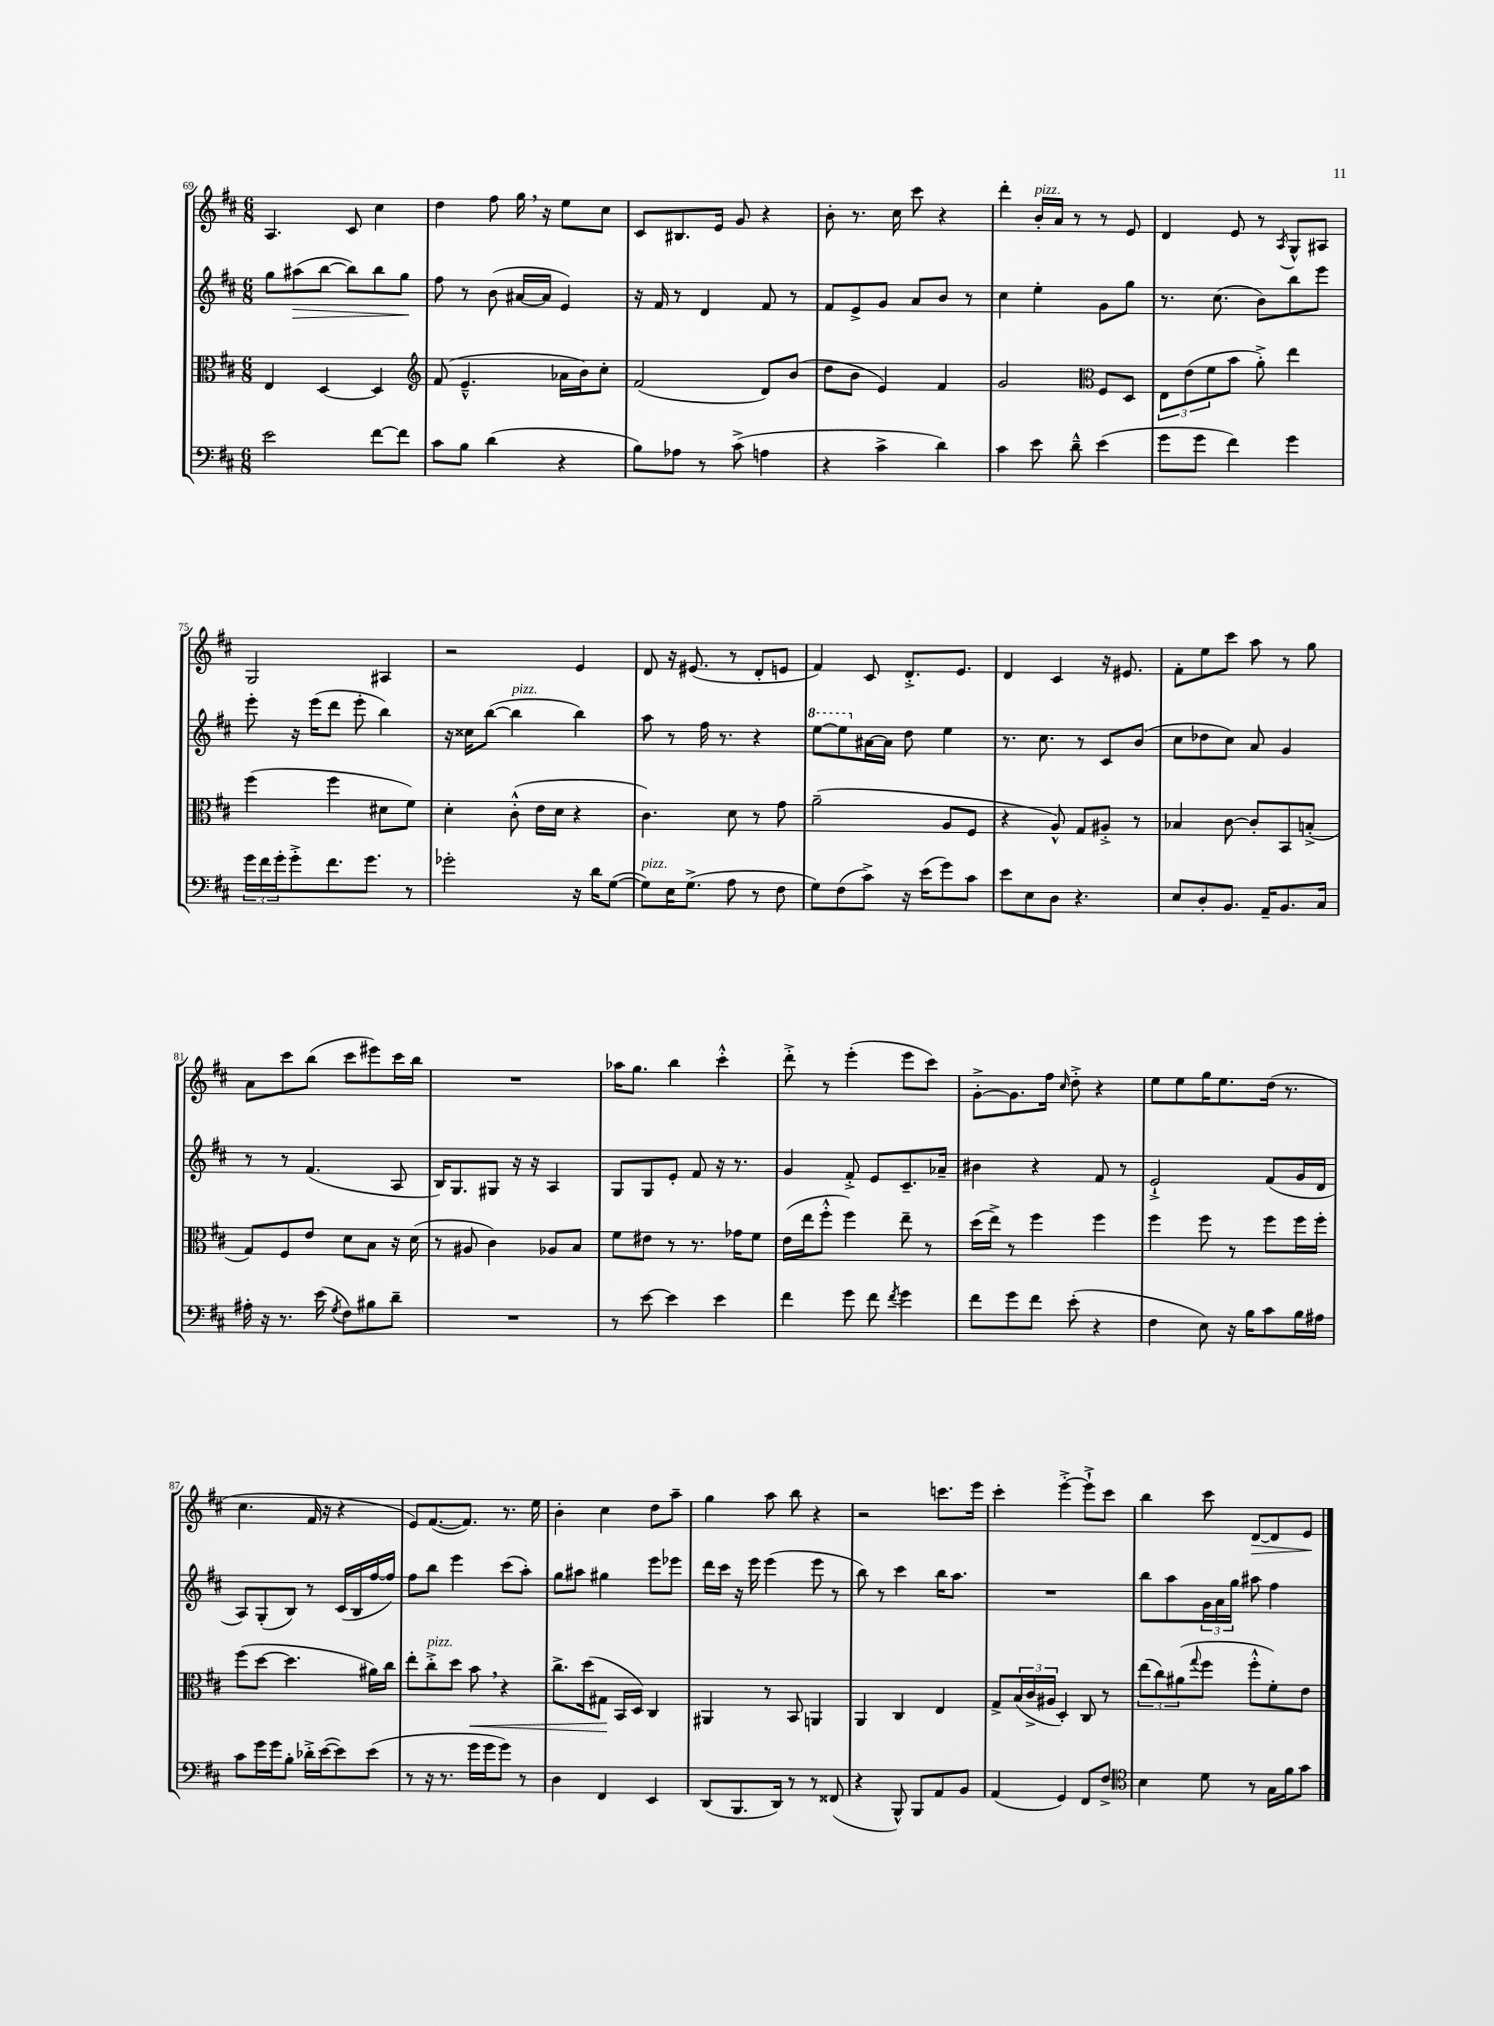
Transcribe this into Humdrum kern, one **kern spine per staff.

**kern	**kern	**dynam	**kern	**dynam	**kern	**dynam
*part4	*part3	*part3	*part2	*part2	*part1	*part1
*staff4	*staff3	*staff3	*staff2	*staff2	*staff1	*staff1
*clefF4	*clefC3	*	*clefG2	*	*clefG2	*
*k[f#c#]	*k[f#c#]	*	*k[f#c#]	*	*k[f#c#]	*
*M6/8	*M6/8	*	*M6/8	*	*M6/8	*
=69	=69	=69	=69	=69	=69	=69
2e\	4E/	.	8gg\L	.	4.A/	.
!	!	!	!	!LO:HP:b	!	!
.	.	.	(8aa#X\	>	.	.
.	[4D/	.	[8bb\J	.	.	.
.	.	.	8bb\L])	.	8c#/	.
[8f#\L	4D/]	.	8bb\	.	4cc#\	.
8f#\J]	.	.	8gg\J	.	.	.
.	.	.	.	]	.	.
=70	=70	=70	=70	=70	=70	=70
*	*clefG2	*	*	*	*	*
8c#\L	(8f#/	.	8ff#\	.	4dd\	.
8B\J	4.e~^^/	.	8r	.	.	.
(4d\	.	.	(8b\	.	8ff#\	.
.	.	.	[16a#X/LL	.	16gg,\	.
.	.	.	16a#/JJ]	.	16r	.
4r	16a-X\LL	.	4e/)	.	8ee\L	.
.	16b\J)	.	.	.	.	.
.	8cc#'\J	.	.	.	8cc#\J	.
=71	=71	=71	=71	=71	=71	=71
8B\L)	(2f#/	.	16r	.	8c#/L	.
.	.	.	16f#/	.	.	.
8A-X\J	.	.	8r	.	8.B#X/	.
8r	.	.	4d/	.	.	.
.	.	.	.	.	16e/Jk	.
(8c#^\	.	.	.	.	8g/	.
4An\	8d/L)	.	8f#/	.	4r	.
.	(8b/J	.	8r	.	.	.
=72	=72	=72	=72	=72	=72	=72
4r	8dd\L	.	8f#/L	.	8b'\	.
.	8b\J	.	8e^/	.	8.r	.
4c#^\	4e/)	.	8g/J	.	.	.
.	.	.	.	.	16cc#\	.
.	.	.	8a/L	.	8ccc#\	.
4d\)	4f#/	.	8b/J	.	4r	.
.	.	.	8r	.	.	.
=73	=73	=73	=73	=73	=73	=73
4c#\	2g/	.	4cc#\	.	4ddd'\	.
!	!	!	!	!	!LO:TX:a:i:t=pizz.	!
8e\	.	.	4ee'\	.	16b'/LL	.
.	.	.	.	.	16a/JJ	.
8d~^^\	.	.	.	.	8r	.
*	*clefC3	*	*	*	*	*
(4e\	8F#/L	.	8g\L	.	8r	.
.	8D/J	.	8gg\J	.	8e/	.
=74	=74	=74	=74	=74	=74	=74
8g\L	12E\L	.	8.r	.	4d/	.
.	(12e\	.	.	.	.	.
8g\J	.	.	.	.	.	.
.	12f#\	.	.	.	.	.
.	.	.	(8.cc#\	.	.	.
4f#\)	8b\J	.	.	.	8e/	.
.	8a'^\)	.	8b\L)	.	8r	.
.	.	.	.	.	8qA/	.
4g\	4ee\	.	8bb\	.	8G^^/L	.
.	.	.	8eee\J	.	8A#X/J	.
!!LO:LB:g=z
=75	=75	=75	=75	=75	=75	=75
24g\LL	(4ff#\	.	8eee'\	.	2G/	.
24f#\	.	.	.	.	.	.
24g'\J	.	.	.	.	.	.
8g'^\	.	.	16r	.	.	.
.	.	.	(16eee\KL	.	.	.
8.f#\	4ff#\	.	8ddd\J	.	.	.
.	.	.	8eee'\	.	.	.
8.g\J	.	.	.	.	.	.
.	8d#X\L	.	4bb\)	.	4A#X/	.
8r	8f#\J)	.	.	.	.	.
=76	=76	=76	=76	=76	=76	=76
2g-X'\	4d'\	.	16r	.	2r	.
.	.	.	16cc##X\KL	.	.	.
.	.	.	([8bb\J	.	.	.
!	!	!	!LO:TX:a:i:t=pizz.	!	!	!
.	(8c#'^^\	.	4bb\]	.	.	.
.	16e\LL	.	.	.	.	.
.	16d\JJ	.	.	.	.	.
16r	4r	.	4bb\)	.	4e/	.
16d\KL	.	.	.	.	.	.
([8G\J	.	.	.	.	.	.
=77	=77	=77	=77	=77	=77	=77
!LO:TX:a:i:t=pizz.	!	!	!	!	!	!
8G\L])	4.c#\)	.	8aa\	.	8d/	.
16E\K	.	.	8r	.	16r	.
(8.G^\J	.	.	.	.	(8.e#X/	.
.	.	.	16ff#\	.	.	.
.	.	.	8.r	.	.	.
8A\	8d\	.	.	.	8r	.
8r	8r	.	4r	.	8d'/L	.
8F#\	8g\	.	.	.	8en/J	.
=78	=78	=78	=78	=78	=78	=78
*	*	*	*8va	*	*	*
8G\L)	(2a~\	.	[8eee\L	.	4f#/)	.
(8F#\	.	.	8eee\]	.	.	.
*	*	*	*X8va	*	*	*
8c#^\J)	.	.	[16a#X\L	.	8c#/	.
.	.	.	16a#\JJ]	.	.	.
16r	.	.	8dd\	.	8.d'^/L	.
(16e\KL	.	.	.	.	.	.
8g\)	8A/L	.	4ee\	.	.	.
.	.	.	.	.	8.e/J	.
8c#\J	8F#/J	.	.	.	.	.
=79	=79	=79	=79	=79	=79	=79
8e\L	4r	.	8.r	.	4d/	.
8E\	.	.	.	.	.	.
.	.	.	8.cc#\	.	.	.
8D\J	8A^^/)	.	.	.	4c#/	.
4.r	8G/L	.	8r	.	.	.
.	8A#X'^/J	.	8c#/L	.	16r	.
.	.	.	.	.	8.e#X/	.
.	8r	.	(8b/J	.	.	.
=80	=80	=80	=80	=80	=80	=80
8E/L	4B-X/	.	8cc#\L	.	8f#'\L	.
8D'/	.	.	8dd-X\	.	8ee\	.
8.BB/J	[8c#\	.	8cc#\J)	.	8ccc#\J	.
.	8c#'/L]	.	8a/	.	8aa\	.
16AA~/KL	.	.	.	.	.	.
8.BB/	8BB/	.	4g/	.	8r	.
.	(8Bn'^/J	.	.	.	8gg\	.
16C#/Jk	.	.	.	.	.	.
!!LO:LB:g=z
=81	=81	=81	=81	=81	=81	=81
16A#X'\	8G/L)	.	8r	.	8a\L	.
16r	.	.	.	.	.	.
8.r	8F#/	.	8r	.	8ccc#\	.
.	8e/J	.	(4.f#/	.	(8bb\J	.
(16e\	.	.	.	.	.	.
8qG/	.	.	.	.	.	.
8F#\L)	8d\L	.	.	.	8ccc#\L	.
8B#X\	8B\J	.	.	.	8eee#X\)	.
8d~\J	16r	.	8A/	.	16ccc#\L	.
.	(16d\	.	.	.	16bb\JJ	.
=82	=82	=82	=82	=82	=82	=82
2.r	8r	.	16B/KL)	.	2.r	.
.	.	.	8.G/	.	.	.
.	8A#X/	.	.	.	.	.
.	4c#\)	.	8G#X/J	.	.	.
.	.	.	16r	.	.	.
.	.	.	16r	.	.	.
.	8A-X/L	.	4A/	.	.	.
.	8B/J	.	.	.	.	.
=83	=83	=83	=83	=83	=83	=83
8r	8f#\L	.	8G/L	.	16aa-X\KL	.
.	.	.	.	.	8.gg\J	.
[8e\	8e#X\J	.	8G/	.	.	.
4e\]	8r	.	8e'/J	.	4bb\	.
.	8.r	.	8f#/	.	.	.
4e\	.	.	16r	.	4ccc#'^^\	.
.	16g-X\KL	.	8.r	.	.	.
.	8f#\J	.	.	.	.	.
=84	=84	=84	=84	=84	=84	=84
4f#\	(16e\LL	.	4g/	.	8ddd'^\	.
.	16ee\J	.	.	.	.	.
.	8ff#'^^\J	.	.	.	8r	.
8g\	4ff#\)	.	8f#'^/	.	(4eee'\	.
8f#\	.	.	8e/L	.	.	.
8qf#/	.	.	.	.	.	.
4g\	8ee~\	.	8.c#~/	.	8eee\L	.
.	8r	.	.	.	8ccc#\J)	.
.	.	.	16a-X~/Jk	.	.	.
=85	=85	=85	=85	=85	=85	=85
8f#\L	(16dd\LL	.	4b#X\	.	[8g'^\L	.
.	16ee^\JJ)	.	.	.	.	.
8g\	8r	.	.	.	8.g\]	.
8f#\J	4ff#\	.	4r	.	.	.
.	.	.	.	.	16ff#\Jk	.
.	.	.	.	.	16qqcc#/	.
(8e'\	.	.	.	.	8dd'^\	.
4r	4ff#\	.	8f#/	.	4r	.
.	.	.	8r	.	.	.
=86	=86	=86	=86	=86	=86	=86
4F#\	4ff#\	.	2e`^/	.	8ee\L	.
.	.	.	.	.	8ee\	.
8E\)	8ff#\	.	.	.	16gg\K	.
.	.	.	.	.	8.ee\	.
16r	8r	.	.	.	.	.
16B\KL	.	.	.	.	.	.
8c#\	8ff#\L	.	(8f#/L	.	(16dd\Jk	.
.	.	.	.	.	8.r	.
16B\L	16ff#\L	.	16g/L	.	.	.
16A#X\JJ	16ff#'\JJ	.	16d/JJ	.	.	.
!!LO:LB:g=z
=87	=87	=87	=87	=87	=87	=87
8c#\L	(8ff#\L	.	8A/L)	.	4.cc#\	.
16g\L	[8dd\J	.	(8G'/	.	.	.
16g\J	.	.	.	.	.	.
8B'\J	4.dd\]	.	8B/J)	.	.	.
16d-X'^\LL	.	.	8r	.	16f#/	.
([16e\J	.	.	.	.	16r	.
8e\])	.	.	(16c#/LL	.	4r	.
.	.	.	16B/	.	.	.
(8e\J	16a#X\LL)	.	[16ff#/	.	.	.
.	16cc#\JJ	.	16ff#/JJ])	.	.	.
=88	=88	=88	=88	=88	=88	=88
8r	8ee'\L	.	8ff#\L	.	8e/L)	.
!	!LO:TX:a:i:t=pizz.	!	!	!	!	!
16r	8cc#'^\	.	8bb\J	.	([8.f#/	.
8.r	.	.	.	.	.	.
.	8dd\J	.	4eee\	.	.	.
.	.	.	.	.	8.f#/J])	.
!	!	!LO:HP:b	!	!	!	!
16g\LL	8b,\	<	.	.	.	.
16g\J	.	.	.	.	.	.
8g\J)	4r	.	(8ccc#\L	.	8.r	.
8r	.	.	8aa'\J)	.	.	.
.	.	.	.	.	16ee\	.
=89	=89	=89	=89	=89	=89	=89
4D\	8.cc#^\L	.	8gg\L	.	4b'\	.
.	.	.	8aa#X\J	.	.	.
.	(16dd\k	.	.	.	.	.
4FF#/	8G#X\J	.	4gg#X\	.	4cc#\	.
.	16BB/LL	[	.	.	.	.
.	16D/JJ)	.	.	.	.	.
4EE/	4C#/	.	8eee\L	.	8dd\L	.
.	.	.	8eee-X\J	.	8aa~\J	.
=90	=90	=90	=90	=90	=90	=90
(8DD/L	4AA#X/	.	16ddd\LL	.	4gg\	.
.	.	.	16ccc#\JJ	.	.	.
8.BBB/	.	.	16r	.	.	.
.	.	.	16eee\	.	.	.
.	8r	.	(4eee\	.	8aa\	.
16DD/Jk)	.	.	.	.	.	.
8r	8BB/	.	.	.	8bb\	.
8r	4AAn/	.	8eee\	.	4r	.
(8FF##X/	.	.	8r	.	.	.
=91	=91	=91	=91	=91	=91	=91
4r	4AA/	.	8bb\)	.	2r	.
.	.	.	8r	.	.	.
8BBB^^/)	4C#/	.	4ccc#\	.	.	.
8BBB/L	.	.	.	.	.	.
8AA/	4E/	.	16bb\KL	.	8.cccn\L	.
.	.	.	8.aa\J	.	.	.
8BB/J	.	.	.	.	.	.
.	.	.	.	.	16eee\Jk	.
=92	=92	=92	=92	=92	=92	=92
(4AA/	8G^/L	.	2.r	.	4ccc#'\	.
.	(24B/L	.	.	.	.	.
.	24c#^/	.	.	.	.	.
.	24A#X/JJ	.	.	.	.	.
4GG/)	4D'/)	.	.	.	[4eee'^\	.
8FF#/L	8C#/	.	.	.	8eee`^\L]	.
8F#^/J	8r	.	.	.	8ccc#\J	.
=93	=93	=93	=93	=93	=93	=93
*clefC4	*	*	*	*	*	*
4B\	(12ee\L	.	8bb\L	.	4bb\	.
.	12cc#\)	.	.	.	.	.
.	.	.	8aa\	.	.	.
.	(12a#X\	.	.	.	.	.
.	8qqgg/	.	.	.	.	.
8d\	8ff#\J	.	24g\L	.	8ccc#\	.
.	.	.	24a\	.	.	.
.	.	.	24gg\JJ	.	.	.
!	!	!	!	!	!	!LO:HP:b
8r	8ff#'^^\L	.	8aa#X\	.	[8d/L	>
16G\LL	8f#'\)	.	4ff#\	.	8d/]	.
16f#\J	.	.	.	.	.	.
8g\J	8e\J	.	.	.	8e/J	.
.	.	.	.	.	.	]
==	==	==	==	==	==	==
*-	*-	*-	*-	*-	*-	*-
